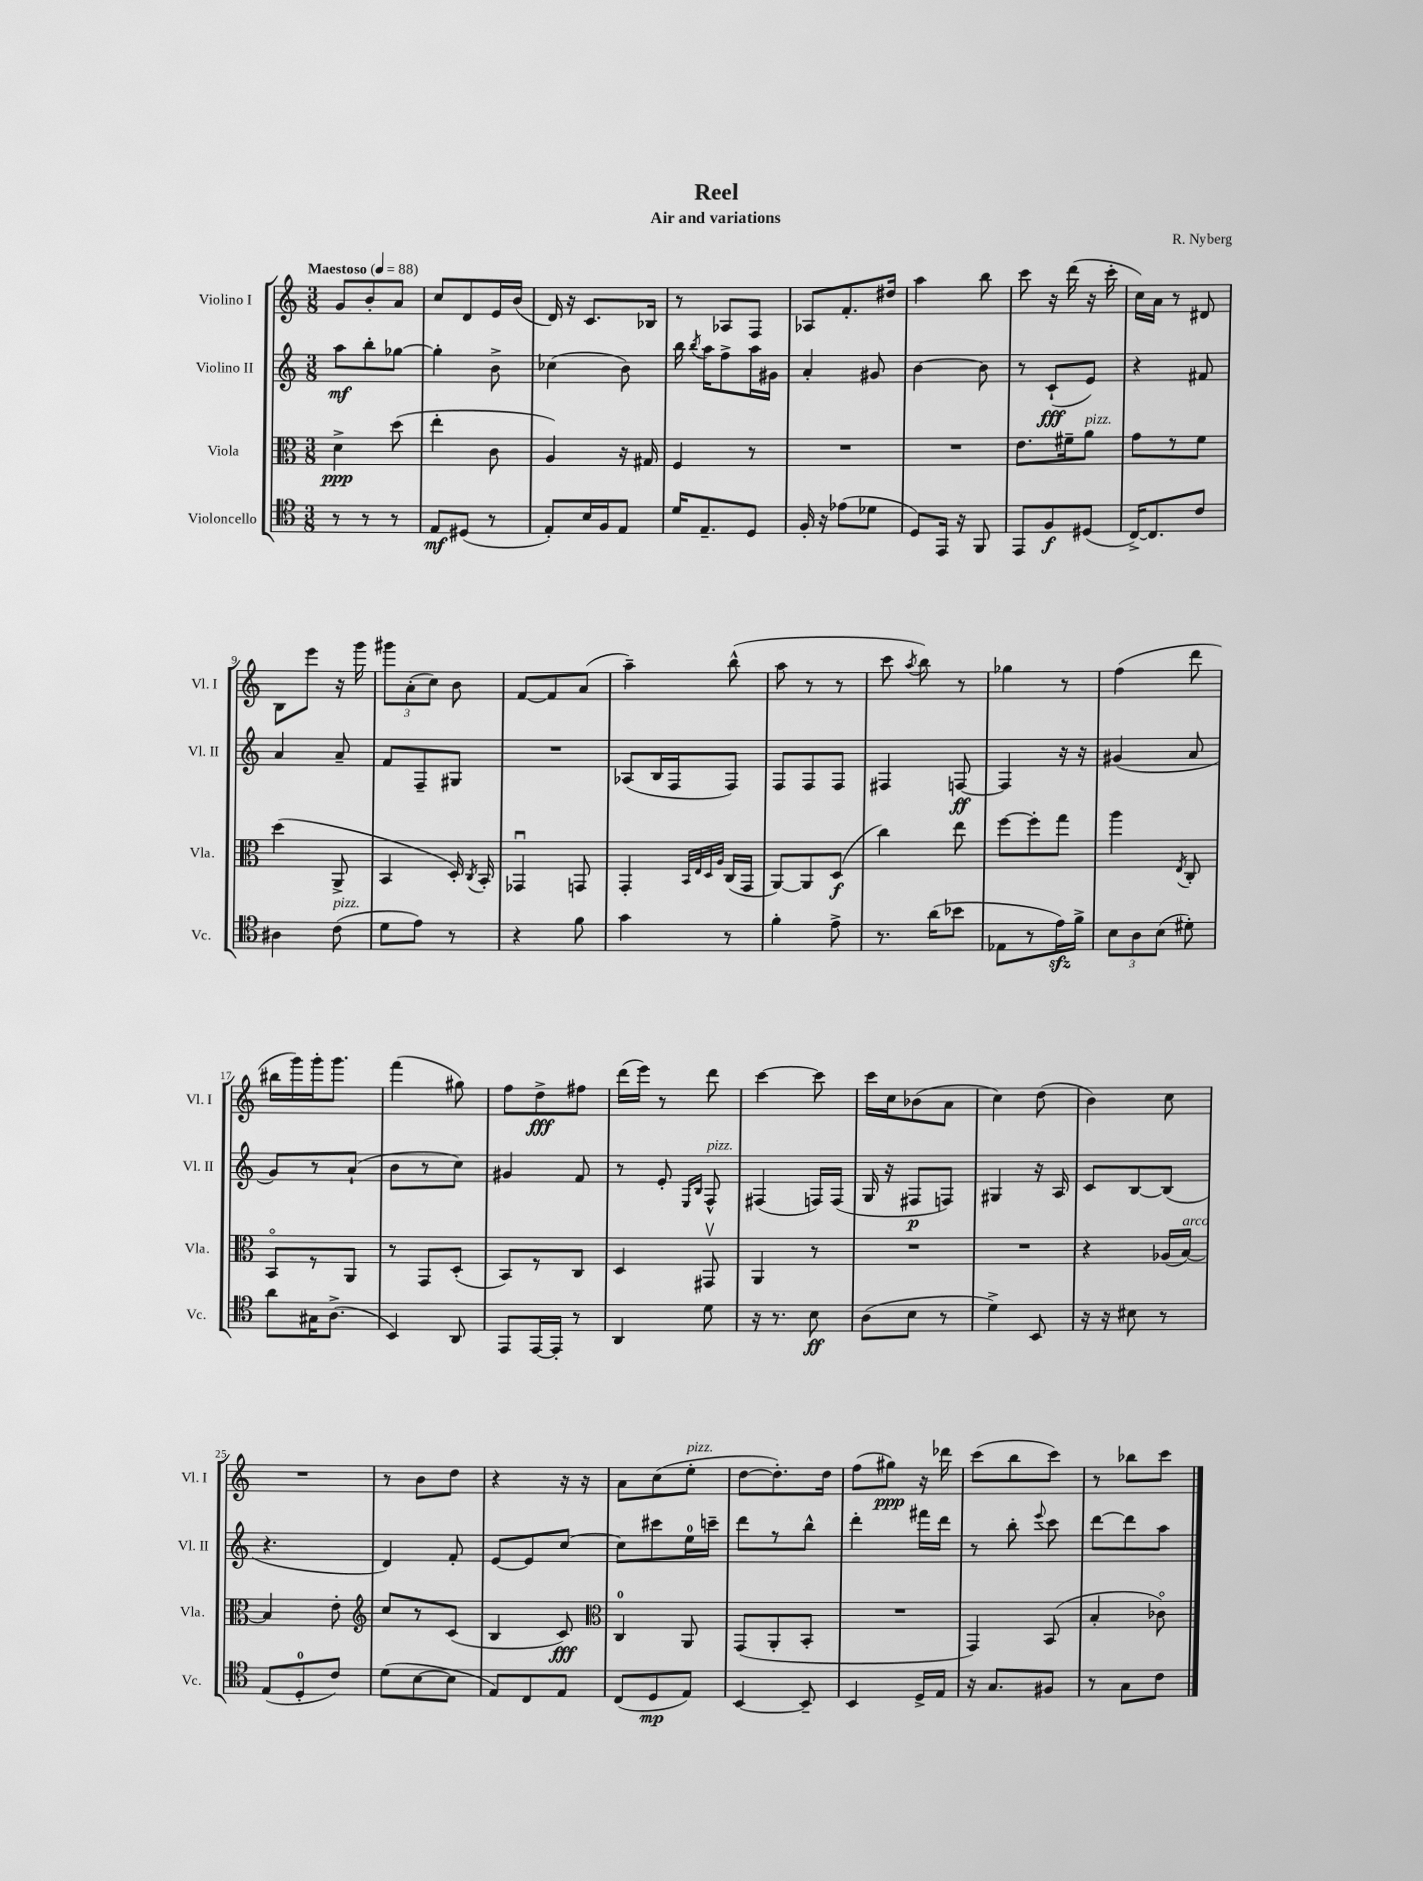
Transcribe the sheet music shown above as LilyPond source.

\header { title = "Reel" composer = "R. Nyberg" subtitle = "Air and variations" }
<<
\new StaffGroup <<
\new Staff = "s0" \with { instrumentName = "Violino I" shortInstrumentName = "Vl. I" } {
    \clef treble \key c \major \numericTimeSignature \time 3/8 \tempo "Maestoso" 4 = 88
    \autoBeamOff g'8[ b'8-. a'8] |
    c''8[ d'8 e'16 b'16]( |
    d'16) r16 c'8.[ bes16] |
    r8 aes8[ f8] |
    aes8[ f'8.-. dis''16] |
    a''4 b''8 |
    c'''8 r16 d'''16( r16 c'''16-. |
    c''16[) a'16] r8 dis'8 |
    b8[ e'''8] r16 g'''16 |
    \tuplet 3/2 { gis'''8[ a'8-.( c''8]) } b'8 |
    f'8[~ f'8 a'8]( |
    a''4--) b''8-^( |
    a''8 r8 r8 |
    c'''8 \acciaccatura { a''8 } b''8) r8 |
    ges''4 r8 |
    f''4( d'''8 |
    bis''16[ g'''16) g'''16-. g'''8.] |
    f'''4( gis''8) |
    f''8[ d''8->\fff fis''8] |
    d'''16[( e'''16]) r8 d'''8 |
    c'''4~ c'''8 |
    c'''16[ c''16 bes'8( a'8] |
    c''4) d''8( |
    b'4) c''8 |
    R4. |
    r8 b'8[ d''8] |
    r4 r16 r16 |
    a'8[ c''8( e''8]-.^\markup { \italic "pizz." } |
    d''8[~ d''8.-.) d''16] |
    f''8[( gis''8]\ppp) r16 des'''16 |
    c'''8[( b''8 c'''8]) |
    r8 bes''8[ c'''8] \bar "|." |
}
\new Staff = "s1" \with { instrumentName = "Violino II" shortInstrumentName = "Vl. II" } {
    \clef treble \key c \major \numericTimeSignature \time 3/8
    \autoBeamOff a''8[\mf b''8-. ges''8]~ |
    ges''4-. b'8-> |
    ces''4( b'8) |
    b''16 \acciaccatura { b''8 } a''16[ f''8-> a''16 gis'16] |
    a'4-. gis'8 |
    b'4~ b'8 |
    r8 c'8[-!\fff( e'8]) |
    r4 fis'8 |
    a'4 a'8-- |
    f'8[ f8-- gis8] |
    R4. |
    aes8[( b16 f16 f8]) |
    f8[ f8 f8] |
    fis4 f8~\ff |
    f4 r16 r16 |
    gis'4( a'8 |
    g'8[) r8 a'8]-!( |
    b'8[ r8 c''8]) |
    gis'4 f'8 |
    r8 e'8-. \grace { e16[ b16] } f8-^^\markup { \italic "pizz." } |
    fis4( f16[) f16]( |
    g16 r16 fis8[\p f8]) |
    gis4 r16 a16 |
    c'8[ b8~ b8]( |
    r4. |
    d'4) f'8-. |
    e'8[~ e'8 c''8]~ |
    c''8[ cis'''8 e''16-0 c'''16]-- |
    d'''8[ r8 b''8]-^ |
    d'''4-. fis'''16[ d'''16] |
    r8 b''8-. \appoggiatura { e'''8 } c'''8 |
    d'''8[~ d'''8 a''8] \bar "|." |
}
\new Staff = "s2" \with { instrumentName = "Viola" shortInstrumentName = "Vla." } {
    \clef alto \key c \major \numericTimeSignature \time 3/8
    \autoBeamOff d'4->\ppp d''8( |
    e''4-. c'8 |
    a4) r16 gis16 |
    f4 r8 |
    R4. |
    R4. |
    e'8.[ fis'16-- a'8]^\markup { \italic "pizz." } |
    g'8[ r8 f'8] |
    d''4( a,8-> |
    b,4 d16-.) \acciaccatura { c8 } b,16-. |
    ges,4\downbow g,8 |
    g,4-. \grace { b,32[ e32 d32 a32] } c16[( g,16] |
    a,8[~) a,8 d8]\f( |
    c''4) e''8 |
    f''8[~ f''8-. g''8] |
    a''4 \acciaccatura { e8 } c8-. |
    b,8[\flageolet r8 a,8] |
    r8 g,8[ d8]-.( |
    b,8[) r8 c8] |
    d4 gis,8\upbow |
    a,4 r8 |
    R4. |
    R4. |
    r4 aes16[( b16]~^\markup { \italic "arco" }) |
    b4 e'8-. |
    \clef treble c''8[ r8 c'8]( |
    b4 c'8\fff) |
    \clef alto c4-0 a,8 |
    g,8[( a,8-. b,8]-. |
    R4. |
    g,4) b,8( |
    b4-. ces'8\flageolet) \bar "|." |
}
\new Staff = "s3" \with { instrumentName = "Violoncello" shortInstrumentName = "Vc." } {
    \clef tenor \key c \major \numericTimeSignature \time 3/8
    \autoBeamOff r8 r8 r8 |
    e8[\mf dis8]( r8 |
    e8[-.) b16 f16 e8] |
    d'16[ e8.-- d8] |
    f16-. r16 ees'8[( des'8] |
    d8[) e,16] r16 f,8 |
    e,8[ f8\f dis8]( |
    c16[~->) c8. c'8] |
    ais4 c'8^\markup { \italic "pizz." }( |
    d'8[ e'8]) r8 |
    r4 f'8 |
    g'4 r8 |
    f'4-. e'8-> |
    r8. a'16[( bes'8] |
    ees8[ r8 e'16\sfz) f'16]-> |
    \tuplet 3/2 { b8[ a8 b8]( } dis'8-.) |
    a'8[ gis16 a8.]->( |
    b,4) a,8 |
    e,8[ e,16~ e,16]-. r8 |
    a,4 d'8 |
    r16 r8. b8\ff |
    a8[( b8] r8 |
    d'4->) b,8 |
    r16 r16 bis8 r8 |
    e8[( d8-0-. c'8]) |
    d'8[( b8~ b8] |
    e8[) c8 e8] |
    c8[( d8\mp e8]) |
    b,4~ b,8-- |
    b,4 d16[-> e16] |
    r16 g8.[ fis8] |
    r8 g8[ c'8] \bar "|." |
}
>>
>>
